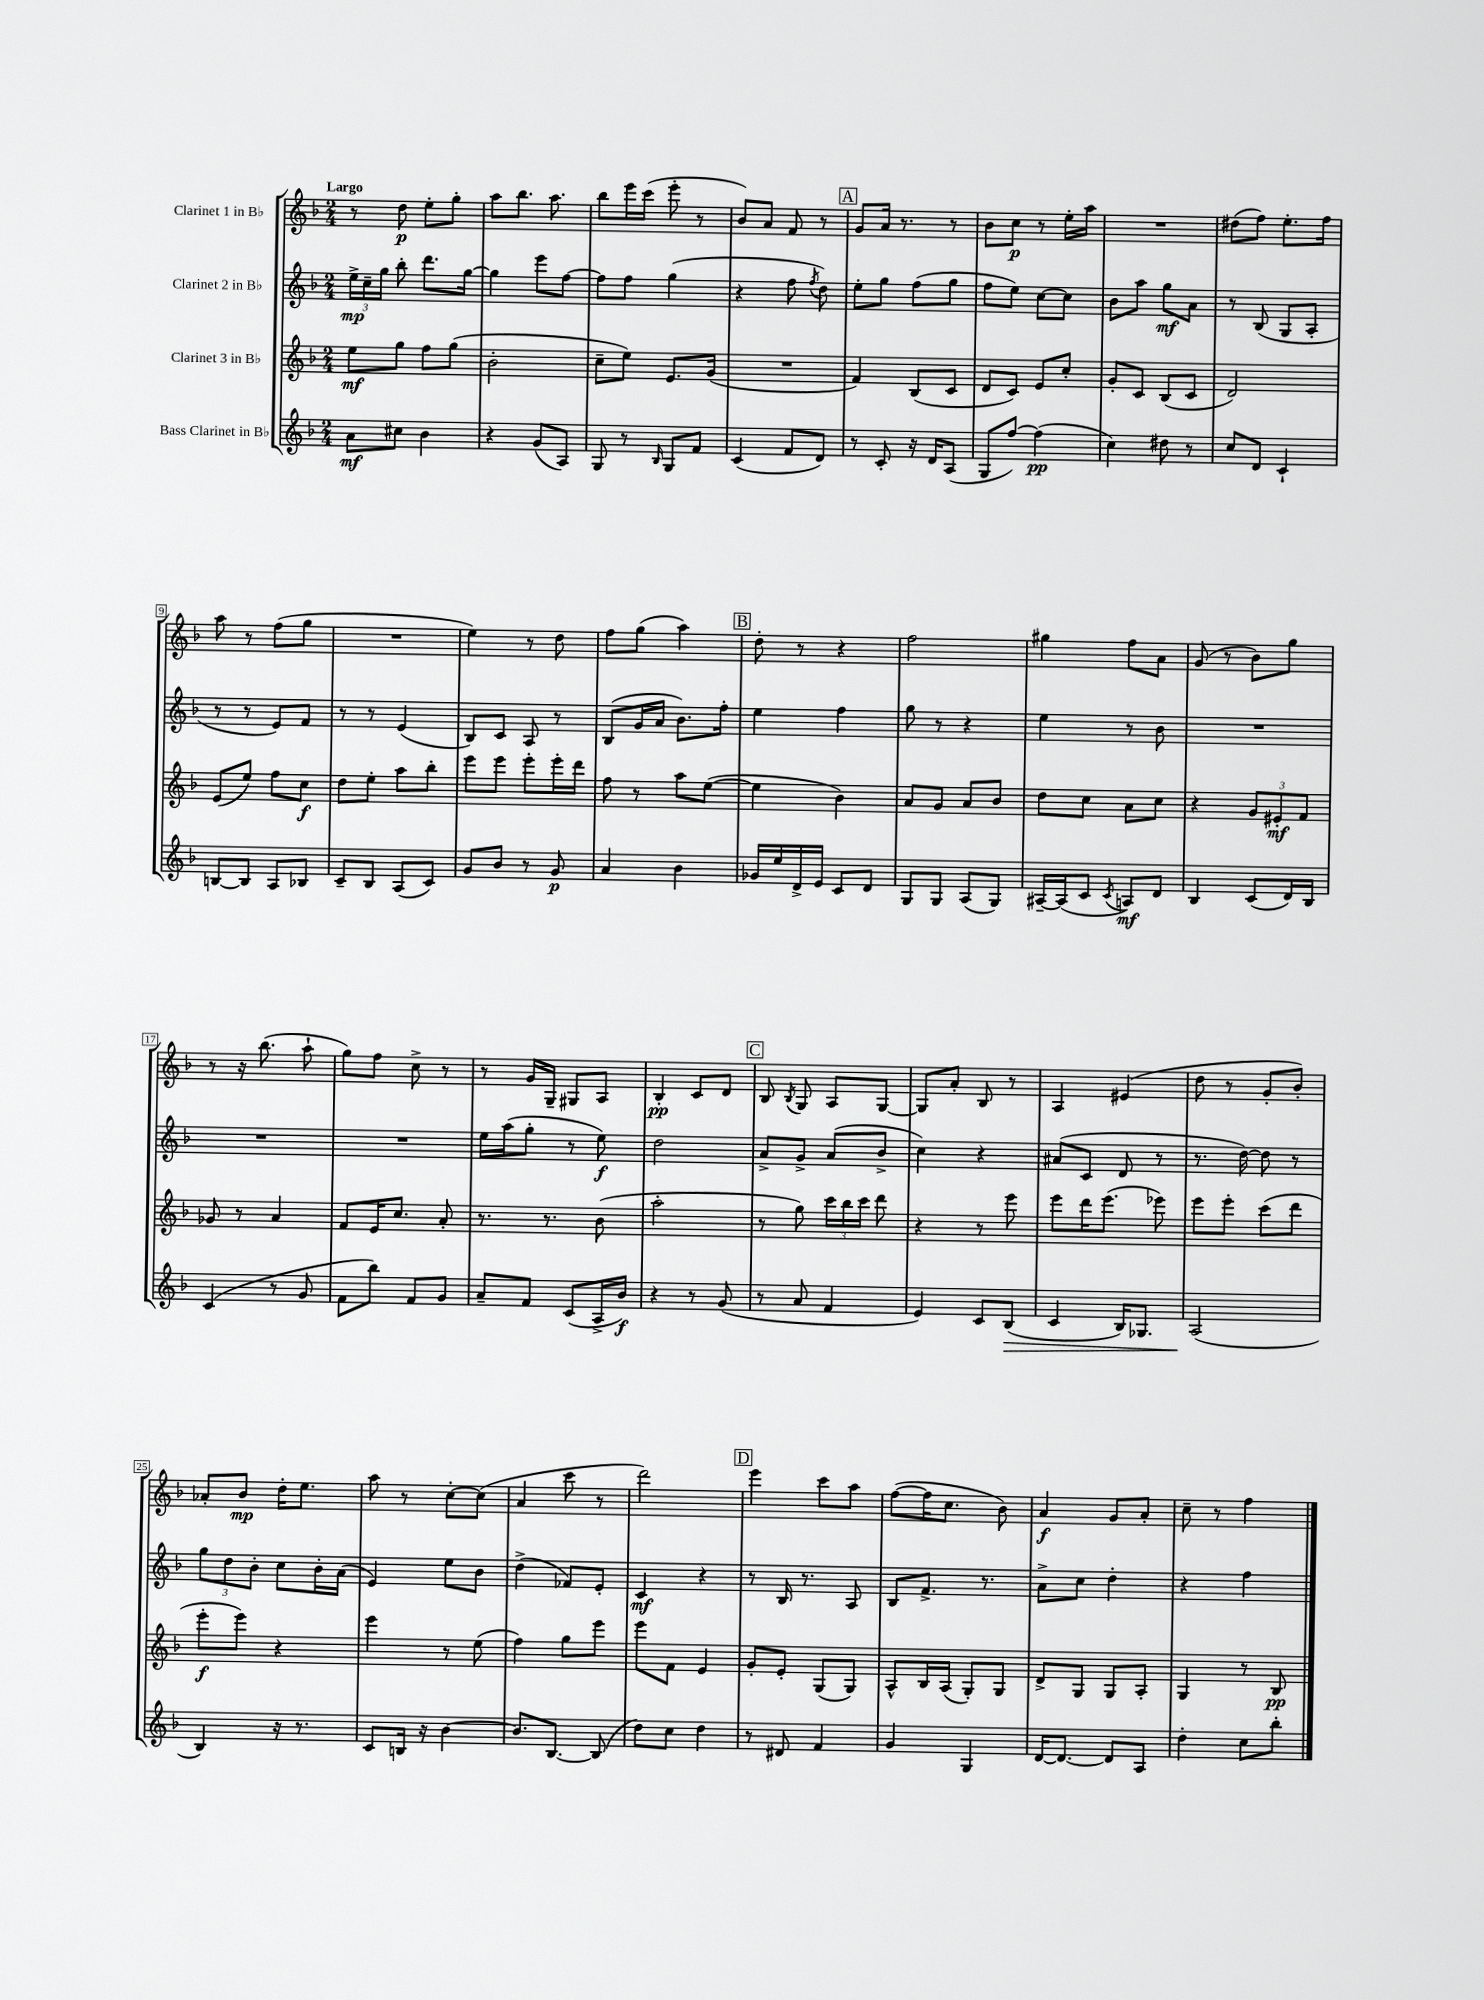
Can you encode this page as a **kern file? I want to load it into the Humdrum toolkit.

**kern	**kern	**kern	**kern
*staff4	*staff3	*staff2	*staff1
*clefG2	*clefG2	*clefG2	*clefG2
*k[b-]	*k[b-]	*k[b-]	*k[b-]
*M2/4	*M2/4	*M2/4	*M2/4
8a	8ee	24ee^	8r
.	.	24cc~	.
.	.	24gg	.
8cc#	8gg	8bb-'	8dd
4b-	8ff	8.ddd	8ee'
.	(8gg	.	8gg'
.	.	[16gg	.
=	=	=	=
4r	2b-'	4gg]	8aa
.	.	.	8.bb-
(8g	.	8eee	.
.	.	.	8.aa
8A)	.	[8ff	.
=	=	=	=
8G	8cc~	8ff]	8bb-
8r	8ee)	8ff	16eee
.	.	.	(16ccc
16qqB-	.	.	.
8G	8.e	(4gg	8eee'
8f	.	.	8r
.	(16g	.	.
=	=	=	=
(4c	2r	4r	8b-)
.	.	.	8a
8f	.	8ff	8f
.	.	8qff	.
8d)	.	8dd)	8r
=	=	=	=
8r	4f)	8ee'	8g
8c'	.	8gg	16a
.	.	.	8.r
16r	(8B-	(8ff	.
16d	.	.	.
(8A	8c	8gg	8r
=	=	=	=
8G	8d	8ff	8b-
[8ff)	8c)	8ee)	8cc
(4ff]	8e	[8cc	8r
.	8cc'	8cc]	16ee'
.	.	.	16aa
=	=	=	=
4cc)	8g'	8b-	2r
.	8c	8aa	.
8dd#	(8B-	8gg	.
8r	8c	8a	.
=	=	=	=
8cc	2d)	8r	(8dd#
8d	.	(8B-	8ff)
4c`	.	8G	8.ee'
.	.	8A'	.
.	.	.	16ff
=	=	=	=
[8B	(8e	8r	8aa
8B]	8ee)	8r	8r
8A	8ff	8e)	(8ff
8B-	8cc	8f	8gg
=	=	=	=
8c~	8dd	8r	2r
8B-	8ee'	8r	.
(8A	8aa	(4e	.
8c)	8bb-'	.	.
=	=	=	=
8g	8eee	8B-)	4ee)
8b-	8eee	8c	.
8r	8eee'	8A	8r
8g	16eee'	8r	8dd
.	16ddd	.	.
=	=	=	=
4a	8ff	(8B-	8ff
.	8r	16g	(8gg
.	.	16a	.
4b-	8aa	8.b-)	4aa)
.	([8ee	.	.
.	.	16ff'	.
=	=	=	=
16g-	4ee]	4ee	8dd'
16ee	.	.	.
16d^	.	.	8r
16e	.	.	.
8c	4b-)	4ff	4r
8d	.	.	.
=	=	=	=
8G	8a	8gg	2ff
8G	8g	8r	.
(8A	8a	4r	.
8G)	8b-	.	.
=	=	=	=
[16A#~	8dd	4ee	4gg#
(16A#]	.	.	.
8c	8cc	.	.
8qc	.	.	.
8A)	8a	8r	8ff
8d	8cc	8b-	8a
=	=	=	=
4B-	4r	2r	(8g
.	.	.	8r
(8c	12g	.	8b-)
.	12e#'	.	.
16d)	.	.	8gg
.	12f	.	.
16B-	.	.	.
=	=	=	=
(4c	8g-	2r	8r
.	8r	.	16r
.	.	.	(8.bb-
8r	4a	.	.
8g	.	.	8aa`
=	=	=	=
8f	8f	2r	8gg)
8bb-)	16e	.	8ff
.	8.cc	.	.
8f	.	.	8cc^
8g	8a'	.	8r
=	=	=	=
8a~	8.r	16ee	8r
.	.	(16aa	.
8f	.	8gg'	16g
.	8.r	.	16G~
(8c	.	8r	8G#
16A^	(8b-	8ee)	8A
16b-)	.	.	.
=	=	=	=
4r	2aa'	2dd	4B-'
8r	.	.	8c
(8g	.	.	8d
=	=	=	=
8r	8r	8a^	8B-
.	.	.	8qB-
8a	8gg)	8g^	8G
4f	24ccc	(8a	8A
.	24bb-	.	.
.	24ccc	.	.
.	8ddd	8b-^	[8G
=	=	=	=
4e)	4r	4cc)	8G]
.	.	.	8a'
8c	8r	4r	8B-
(8B-	8eee	.	8r
=	=	=	=
4c	8eee	(8a#	4A
.	16ddd	8c	.
.	(8.eee	.	.
16B-)	.	8d	(4e#
8.G-	.	.	.
.	8eee-)	8r	.
=	=	=	=
(2A	8eee	8.r	8dd
.	8eee'	.	8r
.	.	[16dd)	.
.	(8ccc	8dd]	8g'
.	8ddd	8r	8b-')
=	=	=	=
4B-)	8eee'	12gg	8a-'
.	.	12dd	.
.	8eee)	.	8b-
.	.	12b-'	.
16r	4r	8cc	16dd'
8.r	.	.	8.ee
.	.	16b-'	.
.	.	(16a	.
=	=	=	=
8c	4eee	4e)	8aa
16B	.	.	8r
16r	.	.	.
[4b-	8r	8ee	[8cc'
.	(8ee	8b-	(8cc]
=	=	=	=
8.b-]	4ff)	(4dd^	4a
[8.B-	.	.	.
.	8gg	8f-)	8ccc
(8B-]	8eee	8e'	8r
=	=	=	=
8dd)	8eee	4c	2ddd)
8cc	8f	.	.
4dd	4e	4r	.
=	=	=	=
8r	8g'	8r	4eee
8d#	8e'	16B-	.
.	.	8.r	.
4f	(8G	.	8ccc
.	8G)	8A	8aa
=	=	=	=
4g	8A^^	8B-	([8ff
.	16B-	8.f^	16ff]
.	(16A	.	8.cc
4G	8G')	.	.
.	.	8.r	.
.	8G	.	8b-)
=	=	=	=
[16d	8d^	8a^	4a
8.d_	.	.	.
.	8G	8cc	.
8d]	8G	4dd'	8g
8A	8A'	.	8a'
=	=	=	=
4dd'	4G	4r	8cc~
.	.	.	8r
8cc	8r	4ff	4ff
8bb-'	8B-	.	.
==	==	==	==
*-	*-	*-	*-
